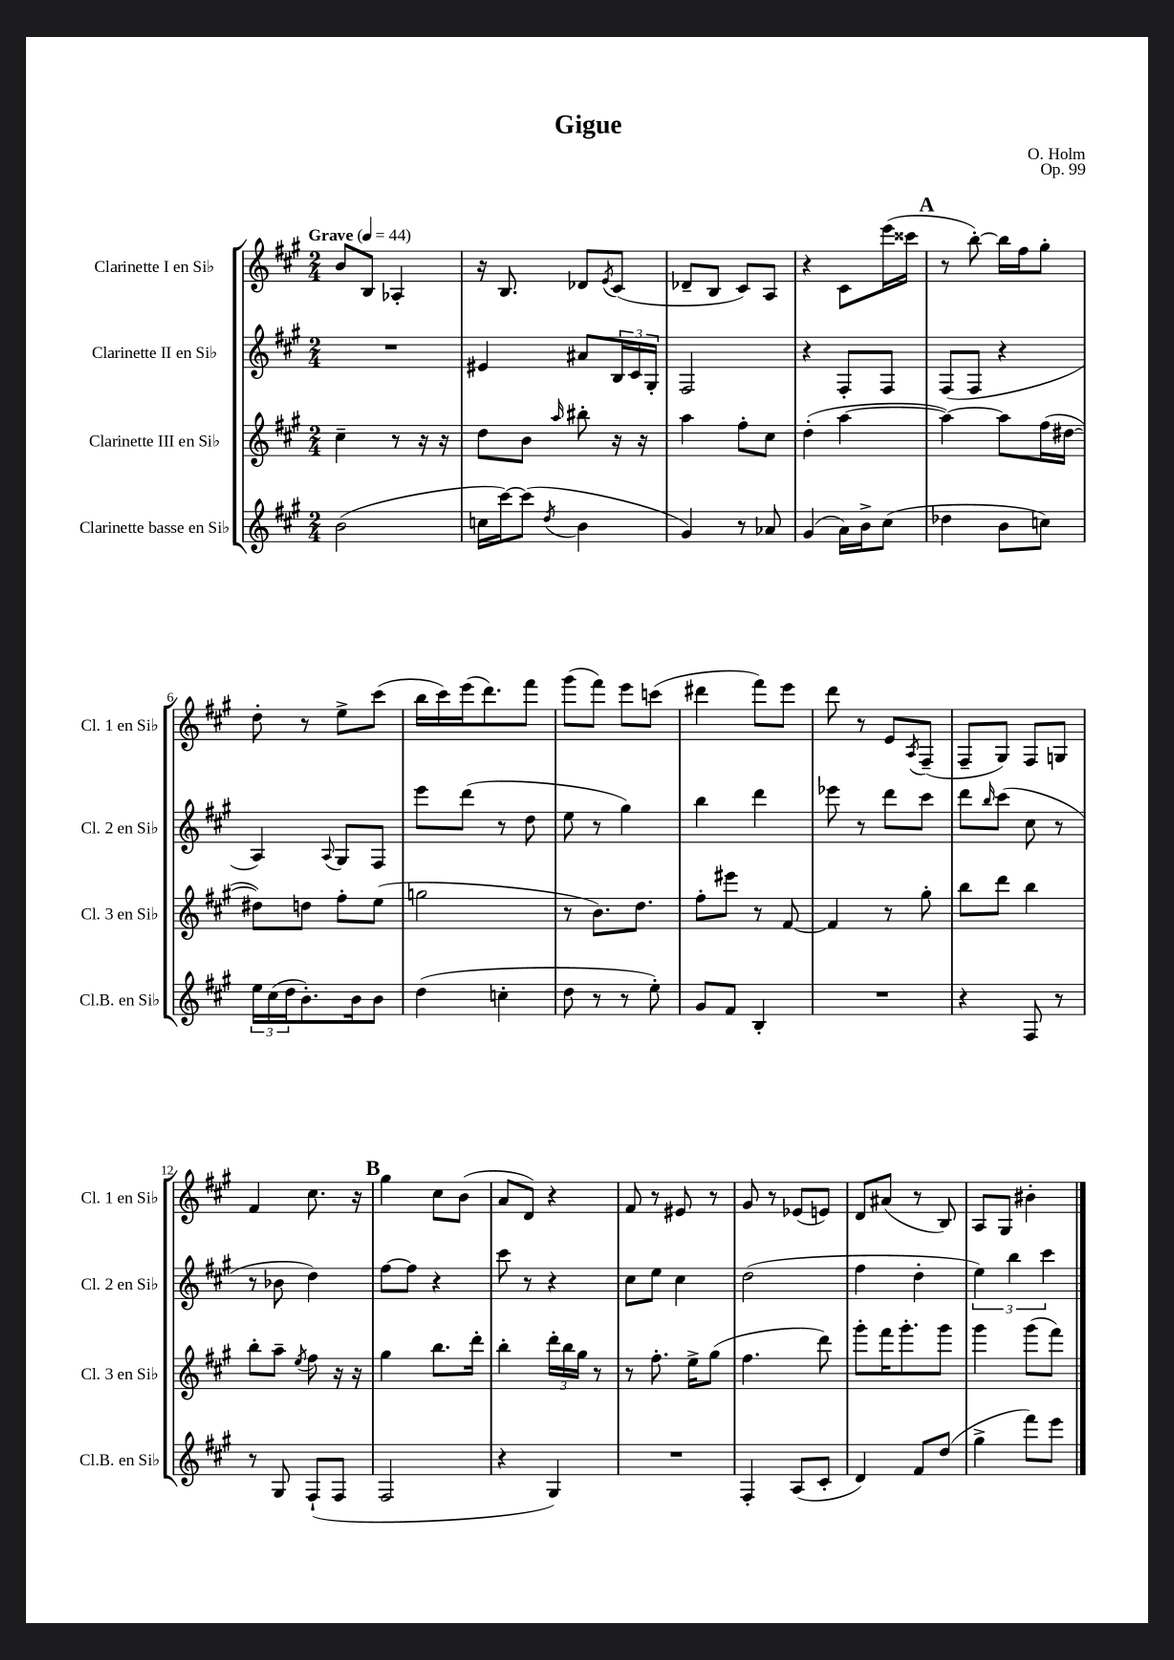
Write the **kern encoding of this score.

**kern	**kern	**kern	**kern
*part4	*part3	*part2	*part1
*staff4	*staff3	*staff2	*staff1
*I"Clarinette basse en Si♭	*I"Clarinette III en Si♭	*I"Clarinette II en Si♭	*I"Clarinette I en Si♭
*I'Cl.B. en Si♭	*I'Cl. 3 en Si♭	*I'Cl. 2 en Si♭	*I'Cl. 1 en Si♭
*clefG2	*clefG2	*clefG2	*clefG2
*k[f#c#g#]	*k[f#c#g#]	*k[f#c#g#]	*k[f#c#g#]
*M2/4	*M2/4	*M2/4	*M2/4
*MM44	*MM44	*MM44	*MM44
=1	=1	=1	=1
!	!	!	!LO:TX:a:B:t=Grave
(2b\	4cc#~\	2r	8b/L
.	.	.	8B/J
.	8r	.	4A-X'/
.	16r	.	.
.	16r	.	.
=2	=2	=2	=2
16ccn\LL	8dd\L	4e#X/	16r
[16ccc#\J)	.	.	8.B/
(8ccc#\J]	8b\J	.	.
8qdd/	16qqaa/	.	.
4b\	8bb#X'\	8a#X/L	8d-X/L
.	.	.	8qe/
.	16r	24B/L	(8c#/J
.	.	24c#/	.
.	16r	.	.
.	.	24G#'/JJ	.
=3	=3	=3	=3
4g#/)	4aa\	2F#/	8d-X~/L
.	.	.	8B/J
8r	8ff#'\L	.	8c#/L)
8a-X/	8cc#\J	.	8A/J
=4	=4	=4	=4
(4g#/	(4dd'\	4r	4r
16a\LL)	[4aa\	8F#'/L	8c#\L
16b^\J	.	.	.
(8cc#\J	.	8F#/J	(16eee\L
.	.	.	16ccc##X\JJ
!!LO:REH:place=s1:t=A
=5	=5	=5	=5
4dd-X\	4aa\_)	(8F#/L	8r
.	.	8F#/J	[8bb'\)
8b\L	8aa\L]	4r	16bb\LL]
.	.	.	16ff#\J
8ccn\J)	(16ff#\L	.	8gg#'\J
.	[16dd#X\JJ	.	.
!!LO:LB:g=z
=6	=6	=6	=6
24ee\LL	8dd#X\L])	4A/)	8dd'\
(24cc#\	.	.	.
24dd\J	.	.	.
8.b'\)	8ddn\J	.	8r
.	.	8qqA/	.
.	8ff#'\L	8G#/L	8ee^\L
16b\k	.	.	.
8b\J	(8ee\J	8F#/J	(8ccc#\J
=7	=7	=7	=7
(4dd\	2ggn\	8eee\L	16bb\LL
.	.	.	16ccc#\)
.	.	(8ddd\J	(16eee\J
.	.	.	8.ddd\)
4ccn'\	.	8r	.
.	.	8dd\	8fff#\J
=8	=8	=8	=8
8dd\	8r	8ee\	(8ggg#\L
8r	8.b\L)	8r	8fff#\J)
8r	.	4gg#\)	8eee\L
.	8.dd\J	.	.
8ee'\)	.	.	(8cccn\J
=9	=9	=9	=9
8g#/L	8ff#'\L	4bb\	4ddd#X\
8f#/J	8eee#X\J	.	.
4B'/	8r	4ddd\	8fff#\L)
.	[8f#/	.	8eee\J
=10	=10	=10	=10
2r	4f#/]	8eee-X\	8ddd\
.	.	8r	8r
.	8r	8ddd\L	8e/L
.	.	.	8qA/
.	8gg#'\	8ccc#\J	(8F#~/J
=11	=11	=11	=11
4r	8bb\L	8ddd\L	8F#~/L
.	.	16qqbb/	.
.	8ddd\J	(8ccc#\J	8G#/J)
8F#/	4bb\	8cc#\	8F#/L
8r	.	8r	8Gn/J
!!LO:LB:g=z
=12	=12	=12	=12
8r	8bb'\L	8r	4f#/
8G#/	8aa~\J	8b-X\	.
.	8qee/	.	.
(8F#`/L	8ff#\	4dd\)	8.cc#\
8F#/J	16r	.	.
.	16r	.	16r
!!LO:REH:place=s1:t=B
=13	=13	=13	=13
2F#/	4gg#\	[8ff#\L	4gg#\
.	.	8ff#\J]	.
.	8.bb\L	4r	8cc#\L
.	.	.	(8b\J
.	16ddd'\Jk	.	.
=14	=14	=14	=14
4r	4bb'\	8ccc#\	8a/L
.	.	8r	8d/J)
4G#/)	24ddd'\LL	4r	4r
.	24bb\	.	.
.	24gg#\JJ	.	.
.	8r	.	.
=15	=15	=15	=15
2r	8r	8cc#\L	8f#/
.	8.ff#'\	8ee\J	8r
.	.	4cc#\	8e#X/
.	16ee^\KL	.	.
.	(8gg#\J	.	8r
=16	=16	=16	=16
4F#'/	4.ff#\	(2dd\	8g#/
.	.	.	8r
(8A/L	.	.	(8e-X/L
8c#'/J	8ddd\)	.	8en/J)
=17	=17	=17	=17
4d/)	8ggg#'\L	4ff#\	8d/L
.	16fff#\K	.	(8a#X/J
.	8.ggg#'\	.	.
8f#/L	.	4dd'\	8r
(8dd/J	8ggg#\J	.	8B/)
=18	=18	=18	=18
4gg#^\	4ggg#\	6ee\)	8A/L
.	.	.	8G#/J
.	.	6bb\	.
8fff#\L)	(8ggg#\L	.	4b#X'\
.	.	6ccc#\	.
8eee\J	8fff#\J)	.	.
==	==	==	==
*-	*-	*-	*-
